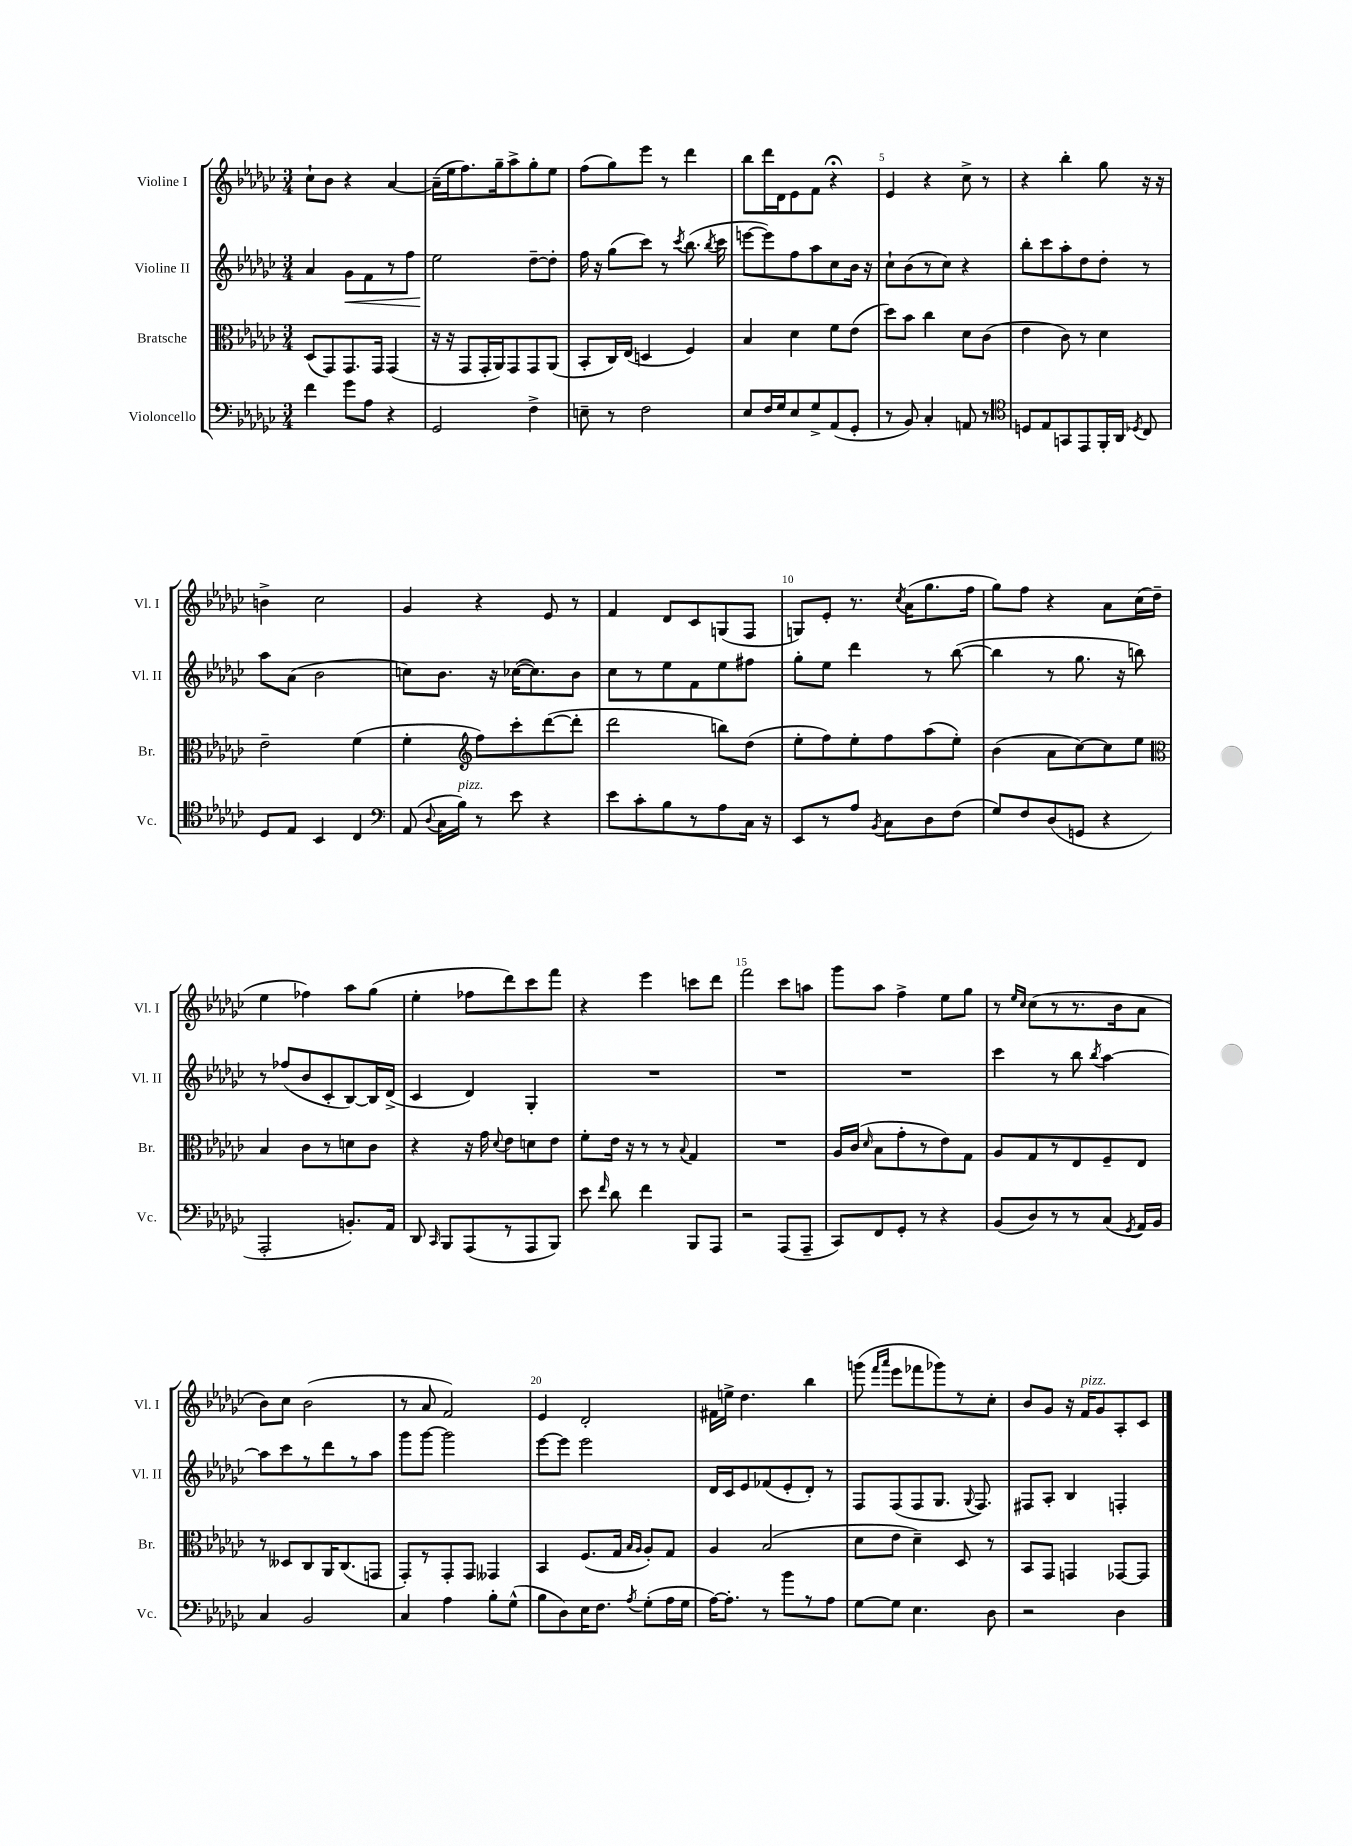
<<
\new StaffGroup <<
\new Staff = "s0" \with { instrumentName = "Violine I" shortInstrumentName = "Vl. I" } {
    \clef treble \key ges \major \numericTimeSignature \time 3/4
    \autoBeamOff ces''8[-! bes'8] r4 aes'4~ |
    aes'16[--( ees''16 f''8.) ges''16-- aes''8-> ges''8-. ees''8] |
    f''8[( ges''8) ees'''8] r8 des'''4 |
    bes''8[ des'''16 des'16 ees'8 f'8] r4\fermata |
    ees'4 r4 ces''8-> r8 |
    r4 bes''4-. ges''8 r16 r16 |
    b'4-> ces''2 |
    ges'4 r4 ees'8 r8 |
    f'4 des'8[ ces'8 g8( f8] |
    g8[) ees'8]-. r8. \acciaccatura { ces''8 } aes'16[( ges''8. f''16] |
    ges''8[) f''8] r4 aes'8[ ces''16( des''16]-- |
    ees''4 fes''4) aes''8[ ges''8]( |
    ees''4-. fes''8[ des'''8) ces'''8 f'''8] |
    r4 ees'''4 c'''8[ des'''8] |
    f'''2 ces'''8[ a''8] |
    ges'''8[ aes''8] f''4-> ees''8[ ges''8] |
    r8 \grace { ees''16[ ces''16] } ces''8[( r8 r8. bes'16 aes'8] |
    bes'8[) ces''8] bes'2( |
    r8 aes'8 f'2) |
    ees'4 des'2-. |
    fis'16[ e''16]-> des''4. bes''4 |
    g'''8( \grace { f'''16[ aes'''16] } ees'''8[ fes'''8 ges'''8) r8 ces''8]-. |
    bes'8[ ges'8] r16 f'16[^\markup { \italic "pizz." } ges'8 aes8-. ces'8] \bar "|." |
}
\new Staff = "s1" \with { instrumentName = "Violine II" shortInstrumentName = "Vl. II" } {
    \clef treble \key ges \major \numericTimeSignature \time 3/4
    \autoBeamOff aes'4 ges'8[\< f'8 r8 f''8] |
    ees''2\! des''8[~-- des''8]-. |
    f''16 r16 ges''8[( ces'''8]) r8 \acciaccatura { ces'''8 } bes''8.( \acciaccatura { bes''8 } ces'''16 |
    e'''8[~ e'''8) f''8 aes''8 ces''8 bes'16] r16 |
    ces''8[-! bes'8( r8 ces''8]) r4 |
    bes''8[-. ces'''8 aes''8-. des''8 des''8]-. r8 |
    aes''8[ aes'8]( bes'2 |
    c''8[) bes'8.] r16 ces''16[~( ces''8.) bes'8] |
    ces''8[ r8 ees''8 f'8 ees''8 fis''8] |
    ges''8[-. ees''8] des'''4 r8 bes''8~( |
    bes''4 r8 ges''8. r16 b''8) |
    r8 fes''8[( bes'8 ces'8-. bes8~) bes16 des'16]->( |
    ces'4 des'4) ges4-. |
    R2. |
    R2. |
    R2. |
    ces'''4 r8 bes''8 \acciaccatura { bes''8 } aes''4~ |
    aes''8[ ces'''8 r8 des'''8 r8 aes''8] |
    ges'''8[ ges'''8]~ ges'''2 |
    ees'''8[~ ees'''8] ees'''2 |
    des'16[ ces'16 ees'8 fes'8( ees'8-. des'8]-.) r8 |
    f8[ f8( f8 ges8.] \appoggiatura { ges8 } f8.) |
    fis8[ aes8]-. bes4 f4-. \bar "|." |
}
\new Staff = "s2" \with { instrumentName = "Bratsche" shortInstrumentName = "Br." } {
    \clef alto \key ges \major \numericTimeSignature \time 3/4
    \autoBeamOff des8[( ges,8) ges,8. ges,16] ges,4( |
    r16 r16 ges,8[ ges,16-. aes,16) ges,8 ges,8 aes,8]( |
    bes,8[-. ces16) ees16]( d4 f4) |
    bes4 des'4 f'8[ ees'8]( |
    des''8[) bes'8] ces''4 des'8[ ces'8]( |
    ees'4 ces'8) r8 des'4 |
    ees'2-- f'4( |
    f'4-. \clef treble f''8[) ces'''8-. des'''8~( des'''8]-. |
    des'''2 b''8[) des''8]( |
    ees''8[-. f''8) ees''8-. f''8 aes''8( ees''8]-.) |
    bes'4( aes'8[ ces''8~) ces''8 ees''8] |
    \clef alto bes4 ces'8[ r8 d'8 ces'8] |
    r4 r16 ges'16 \appoggiatura { des'8 } ees'8[ d'8 ees'8] |
    f'8[-. ees'16] r16 r8 r8 \appoggiatura { bes8 } ges4 |
    R2. |
    aes16[ ces'16]( \grace { des'16 } bes8[ ges'8-. r8 ees'8) ges8] |
    aes8[ ges8 r8 ees8 f8-- ees8] |
    r8 deses8[ ces8 aes,16 ces8.( g,8] |
    ges,8[-.) r8 ges,8-. ges,8] geses,4 |
    bes,4 f8.[( ges16] \grace { bes16[ aes16] } aes8[-.) ges8] |
    aes4 bes2( |
    des'8[ ees'8] des'4--) des8 r8 |
    bes,8[ ges,8] g,4 ges,8[~ ges,8] \bar "|." |
}
\new Staff = "s3" \with { instrumentName = "Violoncello" shortInstrumentName = "Vc." } {
    \clef bass \key ges \major \numericTimeSignature \time 3/4
    \autoBeamOff f'4 ges'8[ aes8] r4 |
    ges,2 f4-> |
    e8-- r8 f2 |
    ees8[ f16 ges16 ees8 ges8-> aes,8( ges,8]-. |
    r8 bes,8) ces4-. a,8 r8 |
    \clef tenor d8[ ees8 g,8 ees,8 f,16-. aes,16] \acciaccatura { des8 } ces8 |
    des8[ ees8] bes,4 ces4 |
    \clef bass aes,8( \appoggiatura { des8 } ces16[ bes16]^\markup { \italic "pizz." }) r8 ees'8 r4 |
    ees'8[ ces'8-. bes8 r8 aes8 ces16] r16 |
    ees,8[ r8 aes8] \acciaccatura { bes,8 } ces8[ des8 f8]( |
    ges8[) f8 des8( g,8] r4 |
    aes,,2-. b,8.[-.) aes,16] |
    des,8 \grace { ces,16 } bes,,8[ aes,,8( r8 aes,,8 bes,,8]) |
    ees'8 \grace { f'16 } des'8 f'4 bes,,8[ aes,,8] |
    r2 aes,,8[( aes,,8]-- |
    ces,8[) f,8 ges,8]-. r8 r4 |
    bes,8[( des8) r8 r8 ces8]( \acciaccatura { ges,8 } aes,16[) bes,16] |
    ces4 bes,2 |
    ces4 aes4 bes8[-. ges8]-^( |
    bes8[ des8) ees16 f8.] \acciaccatura { aes8 } ges8[-.( aes16 ges16] |
    aes16[~) aes8.]-. r8 bes'8[ r8 aes8] |
    ges8[~ ges8] ees4. des8 |
    r2 des4 \bar "|." |
}
>>
>>
\layout { \context { \Score \override BarNumber.break-visibility = ##(#f #t #t) barNumberVisibility = #(every-nth-bar-number-visible 5) } }
